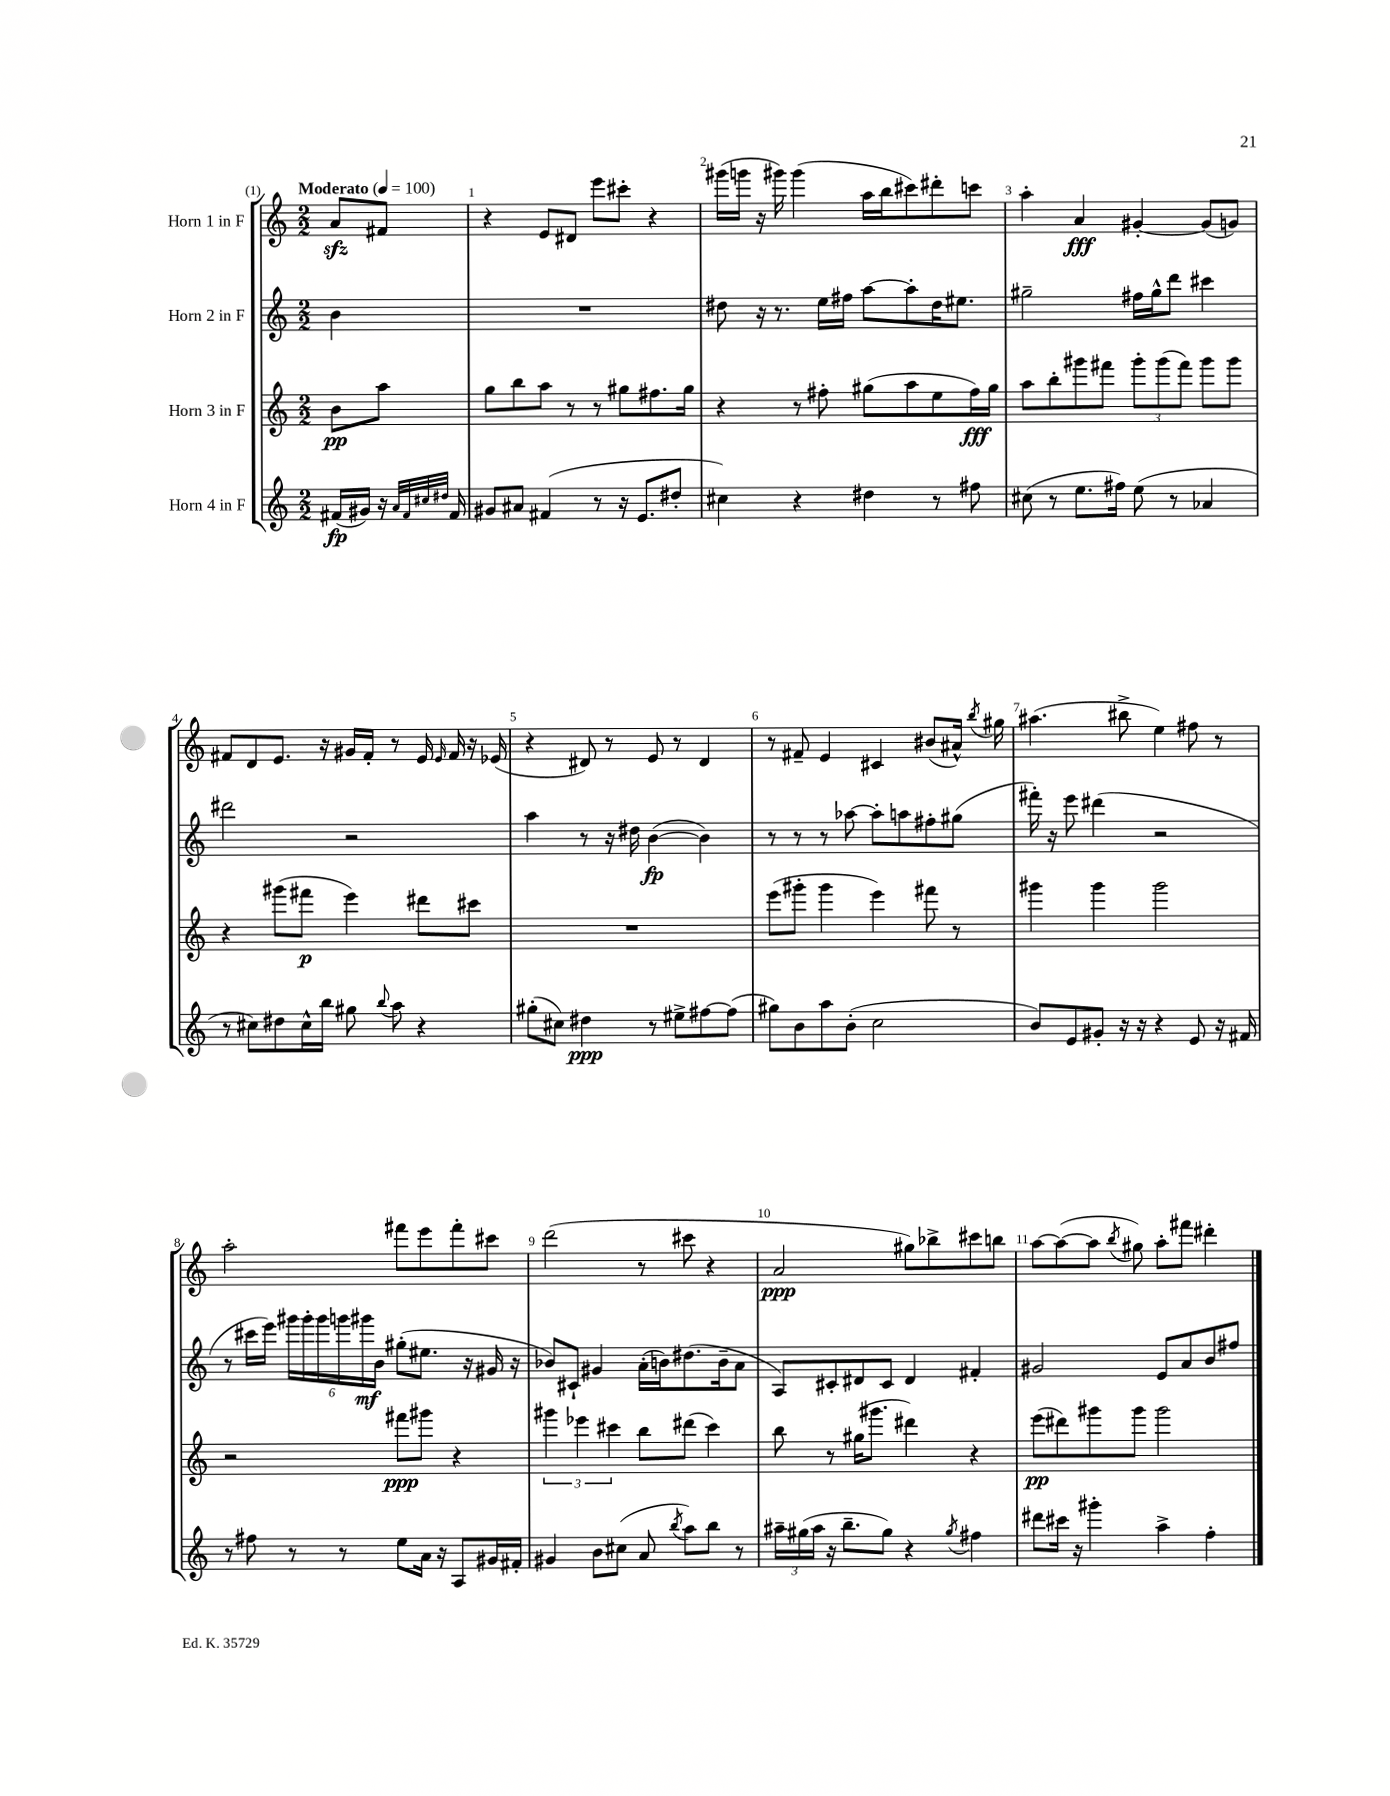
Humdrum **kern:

**kern	**dynam	**kern	**dynam	**kern	**dynam	**kern	**dynam
*part4	*part4	*part3	*part3	*part2	*part2	*part1	*part1
*staff4	*staff4	*staff3	*staff3	*staff2	*staff2	*staff1	*staff1
*I"Horn 4 in F	*	*I"Horn 3 in F	*	*I"Horn 2 in F	*	*I"Horn 1 in F	*
*clefG2	*	*clefG2	*	*clefG2	*	*clefG2	*
*k[]	*	*k[]	*	*k[]	*	*k[]	*
*M2/2	*	*M2/2	*	*M2/2	*	*M2/2	*
*MM100	*	*MM100	*	*MM100	*	*MM100	*
=	=	=	=	=	=	=	=
!	!	!	!	!	!	!LO:TX:a:B:t=Moderato	!
(16f#X/LL	fp	8b\L	pp	4b\	.	8azz/L	.
16g#X/JJ)	.	.	.	.	.	.	.
16r	.	8aa\J	.	.	.	8f#X/J	.
32qqa/LLL	.	.	.	.	.	.	.
32qqf#/	.	.	.	.	.	.	.
32qqcc#X/	.	.	.	.	.	.	.
32qqdd#X/JJJ	.	.	.	.	.	.	.
16f#/	.	.	.	.	.	.	.
=1	=1	=1	=1	=1	=1	=1	=1
8g#X/L	.	8gg\L	.	1r	.	4r	.
8a#X/J	.	8bb\	.	.	.	.	.
(4f#X/	.	8aa\J	.	.	.	8e/L	.
.	.	8r	.	.	.	8d#X/J	.
8r	.	8r	.	.	.	8eee\L	.
16r	.	8gg#X\L	.	.	.	8ccc#X'\J	.
8.e/L	.	.	.	.	.	.	.
.	.	8.ff#X\	.	.	.	4r	.
8dd#X'/J	.	.	.	.	.	.	.
.	.	16gg#\Jk	.	.	.	.	.
=2	=2	=2	=2	=2	=2	=2	=2
4cc#X\)	.	4r	.	8dd#X\	.	(16ggg#X\LL	.
.	.	.	.	.	.	16gggn\JJ	.
.	.	.	.	16r	.	16r	.
.	.	.	.	8.r	.	16ggg#X\)	.
4r	.	8r	.	.	.	(4ggg#\	.
.	.	8ff#X'\	.	16ee\LL	.	.	.
.	.	.	.	16ff#X\JJ	.	.	.
4dd#X\	.	(8gg#X\L	.	[8aa\L	.	16aa\LL	.
.	.	.	.	.	.	16bb\J	.
.	.	8aa\	.	8aa'\]	.	8ccc#X\)	.
8r	.	8ee\	.	16dd#\K	.	8ddd#X'\	.
.	.	.	.	8.ee#X\J	.	.	.
8ff#X\	.	16ff#\L)	fff	.	.	8cccn\J	.
.	.	16gg#\JJ	.	.	.	.	.
=3	=3	=3	=3	=3	=3	=3	=3
(8cc#X\	.	8aa\L	.	2gg#X~\	.	4aa'\	.
8r	.	8bb'\	.	.	.	.	.
8.ee\L	.	8ggg#X\	.	.	.	4a/	fff
.	.	8fff#X\J	.	.	.	.	.
16ff#X\Jk)	.	.	.	.	.	.	.
(8ee\	.	12ggg#'\L	.	16ff#X\LL	.	[4g#X'/	.
.	.	.	.	16gg#^^\J	.	.	.
.	.	(12ggg#\	.	.	.	.	.
8r	.	.	.	8ddd\J	.	.	.
.	.	12fff#\J)	.	.	.	.	.
4a-X/	.	8ggg#\L	.	4ccc#X\	.	(8g#/L]	.
.	.	8ggg#\J	.	.	.	8gn/J)	.
!!LO:LB:g=z
=4	=4	=4	=4	=4	=4	=4	=4
8r	.	4r	.	2ddd#X\	.	8f#X/L	.
8cc#X\L)	.	.	.	.	.	8d/	.
8dd#X\	.	(8ggg#X\L	.	.	.	8.e/J	.
16cc#^^\L	.	8fff#X\J	p	.	.	.	.
16bb\JJ	.	.	.	.	.	16r	.
8gg#X\	.	4eee\)	.	2r	.	16g#X/LL	.
.	.	.	.	.	.	16f#'/JJ	.
8qqbb/	.	.	.	.	.	.	.
8aa\	.	.	.	.	.	8r	.
4r	.	8ddd#X\L	.	.	.	16e/	.
.	.	.	.	.	.	16qqe/	.
.	.	.	.	.	.	16f#/	.
.	.	8ccc#X\J	.	.	.	16r	.
.	.	.	.	.	.	(16e-X/	.
=5	=5	=5	=5	=5	=5	=5	=5
(8gg#X'\L	.	1r	.	4aa\	.	4r	.
8cc#X\J)	.	.	.	.	.	.	.
4dd#X\	ppp	.	.	8r	.	8d#X/)	.
.	.	.	.	16r	.	8r	.
.	.	.	.	16dd#X\	.	.	.
8r	.	.	.	([4b\	fp	8e/	.
8ee#X^\L	.	.	.	.	.	8r	.
[8ff#X\	.	.	.	4b\])	.	4d#/	.
(8ff#\J]	.	.	.	.	.	.	.
=6	=6	=6	=6	=6	=6	=6	=6
8gg#X\L)	.	(8eee\L	.	8r	.	8r	.
8b\	.	8ggg#X'\J	.	8r	.	8f#X~/	.
8aa\	.	4ggg#\	.	8r	.	4e/	.
(8b'\J	.	.	.	[8aa-X\	.	.	.
2cc\	.	4eee\)	.	8aa-'\L]	.	4c#X/	.
.	.	.	.	8aan\	.	.	.
.	.	8fff#X\	.	8ff#X'\	.	(8b#X/L	.
.	.	8r	.	(8gg#X\J	.	16a#X^^/Jk)	.
.	.	.	.	.	.	8qbb/	.
.	.	.	.	.	.	16gg#X\	.
=7	=7	=7	=7	=7	=7	=7	=7
8b/L)	.	4ggg#X\	.	16fff#X'\)	.	(4.aa#X\	.
.	.	.	.	16r	.	.	.
8e/	.	.	.	8eee\	.	.	.
8g#X'/J	.	4ggg#\	.	(4ddd#X\	.	.	.
16r	.	.	.	.	.	8bb#X^\	.
16r	.	.	.	.	.	.	.
4r	.	2ggg#\	.	2r	.	4ee\)	.
8e/	.	.	.	.	.	8ff#X\	.
16r	.	.	.	.	.	8r	.
16f#X/	.	.	.	.	.	.	.
!!LO:LB:g=z
=8	=8	=8	=8	=8	=8	=8	=8
8r	.	2r	.	8r	.	2aa'\	.
8ff#X\	.	.	.	16ccc#X\LL	.	.	.
.	.	.	.	16eee\JJ)	.	.	.
8r	.	.	.	24ggg#X\LL	.	.	.
.	.	.	.	24ggg#'\	.	.	.
.	.	.	.	24ggg#\	.	.	.
8r	.	.	.	24gggn\	.	.	.
.	.	.	.	24ggg#X\	mf	.	.
.	.	.	.	24b\JJ	.	.	.
8ee\L	.	8fff#X\L	ppp	(8gg#X'\L	.	8fff#X\L	.
16a\Jk	.	8ggg#X\J	.	8.ee#X\J	.	8eee\	.
16r	.	.	.	.	.	.	.
8A/L	.	4r	.	.	.	8fff#'\	.
.	.	.	.	16r	.	.	.
16g#X/L	.	.	.	16g#X/	.	8ccc#X\J	.
16f#X'/JJ	.	.	.	16r	.	.	.
=9	=9	=9	=9	=9	=9	=9	=9
4g#X/	.	6ggg#X\	.	8b-X/L)	.	(2ddd\	.
.	.	.	.	8c#X`/J	.	.	.
.	.	6eee-X\	.	.	.	.	.
8b\L	.	.	.	4g#X/	.	.	.
.	.	6ccc#X\	.	.	.	.	.
(8cc#X\J	.	.	.	.	.	.	.
8a/	.	8bb\L	.	(16a'\LL	.	8r	.
.	.	.	.	16bn\J)	.	.	.
8qbb/	.	.	.	.	.	.	.
8aa\L)	.	(8ddd#X\J	.	(8.dd#X\	.	8ccc#X\	.
8bb\J	.	4ccc#\)	.	.	.	4r	.
.	.	.	.	16b~\k	.	.	.
8r	.	.	.	8a\J	.	.	.
=10	=10	=10	=10	=10	=10	=10	=10
24aa#X~\LL	.	8bb\	.	8A/L)	.	2a/	ppp
(24gg#X\	.	.	.	.	.	.	.
24aa#\JJ	.	.	.	.	.	.	.
16r	.	8r	.	8c#X'/	.	.	.
8.bb~\L	.	.	.	.	.	.	.
.	.	(16gg#X\KL	.	8d#X/	.	.	.
.	.	8.ggg#X\J	.	.	.	.	.
8gg#\J)	.	.	.	8c#/J	.	.	.
4r	.	4ddd#X\)	.	4d#/	.	8gg#X\L)	.
.	.	.	.	.	.	8bb-X^\	.
8qgg#/	.	.	.	.	.	.	.
4ff#X\	.	4r	.	4f#X'/	.	8ccc#X\	.
.	.	.	.	.	.	8bbn\J	.
=11	=11	=11	=11	=11	=11	=11	=11
8ddd#X\L	.	(8eee\L	pp	2g#X/	.	[8aa\L	.
16ccc#X\Jk	.	8ddd#X\)	.	.	.	(8aa\_	.
16r	.	.	.	.	.	.	.
4ggg#X'\	.	8ggg#X\	.	.	.	8aa\J]	.
.	.	.	.	.	.	8qbb/	.
.	.	8ggg#\J	.	.	.	8gg#X\)	.
4aa^\	.	2ggg#\	.	8e/L	.	8aa'\L	.
.	.	.	.	8a/	.	8fff#X\J	.
4ff'\	.	.	.	8b/	.	4ddd#X'\	.
.	.	.	.	8ff#X/J	.	.	.
==	==	==	==	==	==	==	==
*-	*-	*-	*-	*-	*-	*-	*-
